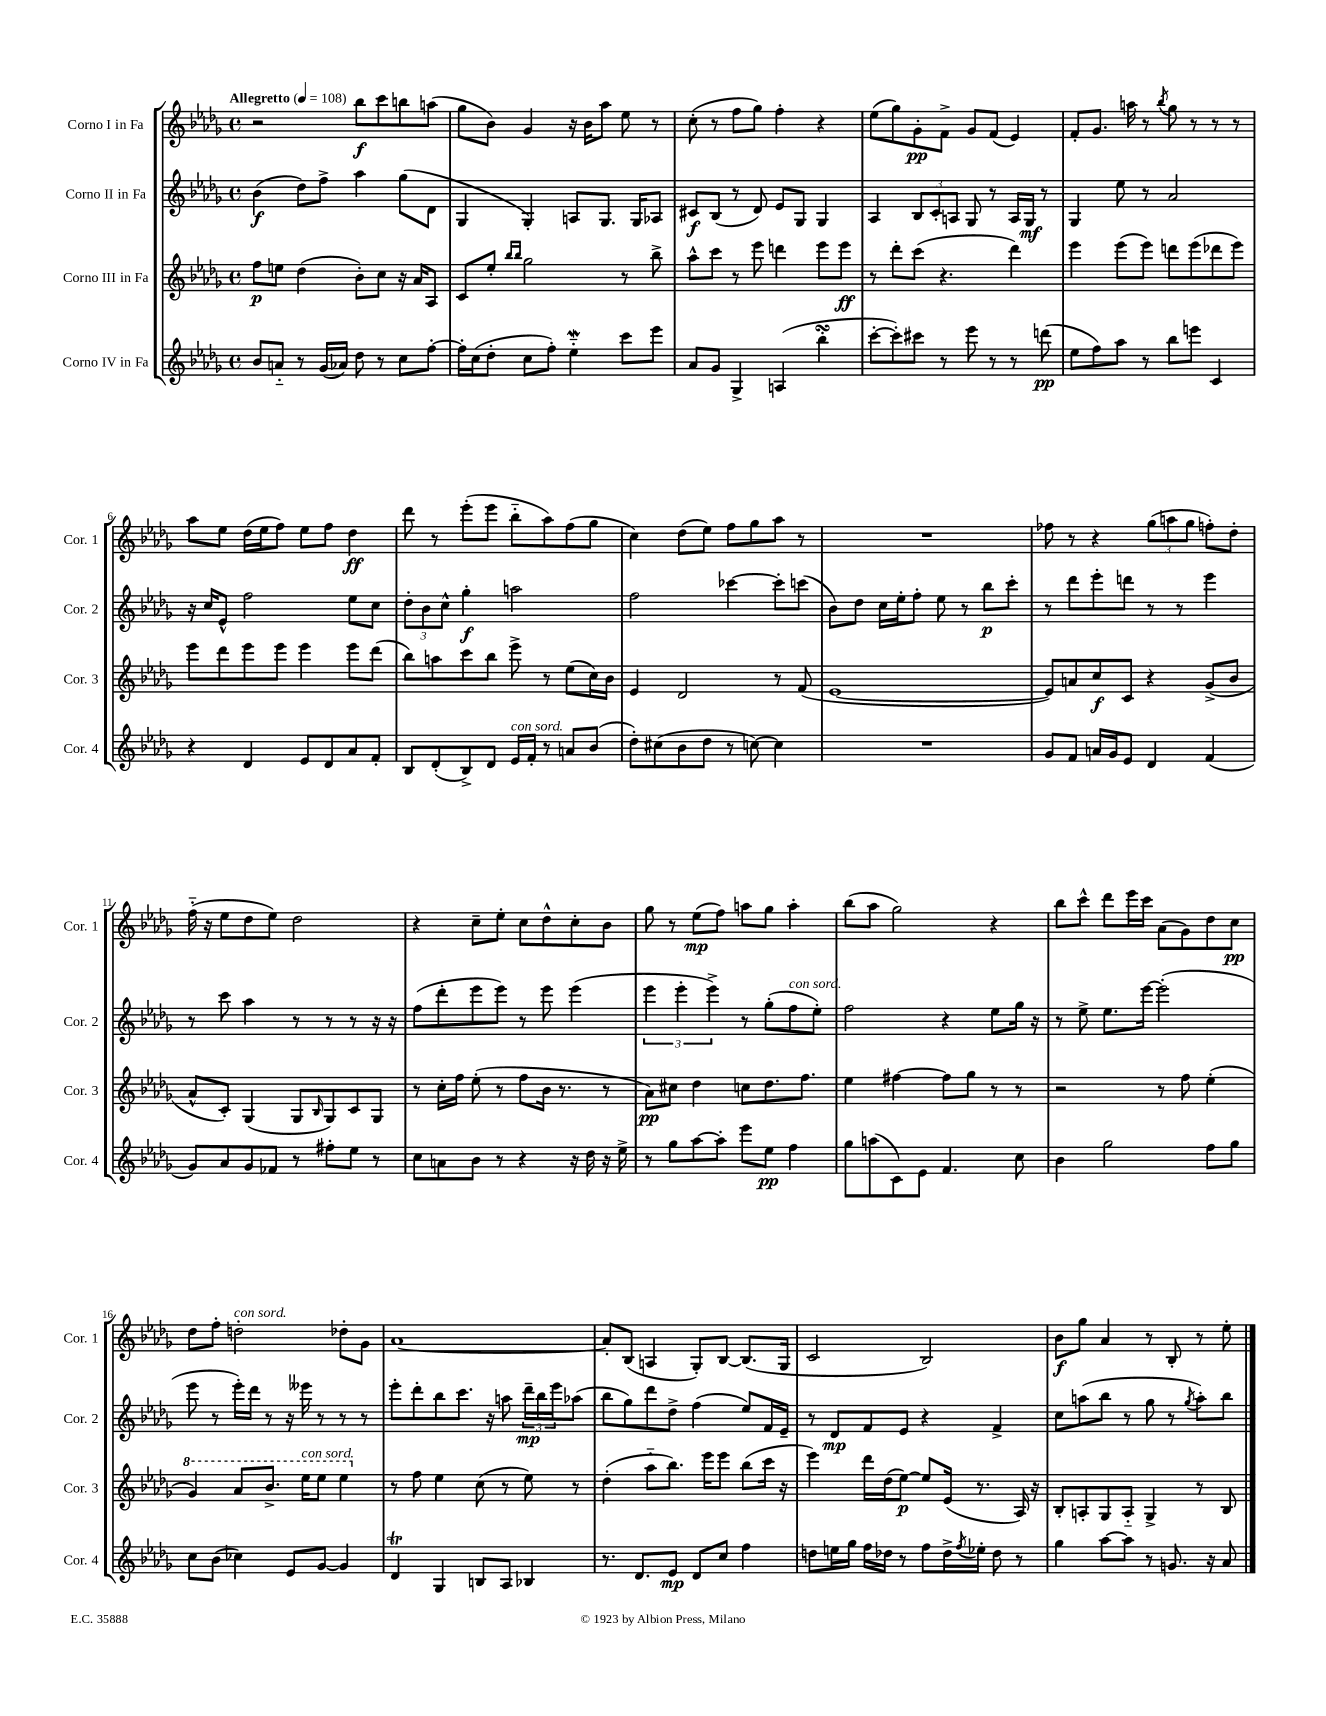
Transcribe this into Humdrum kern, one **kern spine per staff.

**kern	**kern	**kern	**kern
*staff4	*staff3	*staff2	*staff1
*clefG2	*clefG2	*clefG2	*clefG2
*k[b-e-a-d-g-]	*k[b-e-a-d-g-]	*k[b-e-a-d-g-]	*k[b-e-a-d-g-]
*M4/4	*M4/4	*M4/4	*M4/4
*met(c)	*met(c)	*met(c)	*met(c)
*MM108	*MM108	*MM108	*MM108
8b-	8ff	(4b-	2r
8a'~	8ee	.	.
8r	(4dd-	8dd-)	.
(16g-	.	8ff^	.
16a-)	.	.	.
8dd-	8b-')	4aa-	8bb-
8r	8cc	.	8ccc
8cc	16r	(8gg-	8bb
.	16a-	.	.
[8ff'	8A-	8d-	(8aa
=	=	=	=
16ff']	8c	4G-	8gg-
(16cc	.	.	.
8dd-'	8ee-'	.	8b-)
.	16qqbb-	.	.
.	16qqbb-	.	.
8cc	2gg-	4G-')	4g-
8ff')	.	.	.
4ee-'~	.	8A	16r
.	.	.	16b-
.	.	8.G-	8aa-
8ccc	8r	.	8ee-
.	.	16G-	.
8eee-	8bb-^	8A-	8r
=	=	=	=
8a-	8aa-^^	8c#	(8cc'
8g-	8ccc	(8B-	8r
4G-^	8r	8r	8ff
.	8eee-	8d-)	8gg-)
(4A	4ddd	8e-	4ff'
.	.	8G-	.
4bb-'	8eee-	4G-	4r
.	8eee-	.	.
=	=	=	=
[8ccc'	8r	4A-	(8ee-
8ccc'])	8ddd-'	.	8gg-)
8ccc#	(8ccc	12B-	8g-'
.	.	12c'	.
8r	4.r	.	8f^
.	.	12A	.
8eee-	.	8G-	8g-
8r	.	8r	(8f
8r	4ddd-)	16A	4e-)
.	.	16G-	.
(8ddd	.	8r	.
=	=	=	=
8ee-	4eee-	4G-	8f'
8ff)	.	.	8.g-
8aa-	(8eee-	8ee-	.
.	.	.	16aa
8r	8eee-)	8r	8r
.	.	.	8qbb-
8bb-	8ddd	2a-	8gg-
8eee	(8eee-	.	8r
4c	8ddd-	.	8r
.	8eee-)	.	8r
=	=	=	=
4r	8eee-	16r	8aa-
.	.	16cc	.
.	8ddd-	8e-^^	8ee-
4d-	8eee-	2ff	(16dd-
.	.	.	16ee-
.	8eee-	.	8ff)
8e-	4eee-	.	8ee-
8d-	.	.	8ff
8a-	8eee-	8ee-	4dd-
8f'	(8ddd-	8cc	.
=	=	=	=
8B-	8bb-)	12dd-'	8ddd-
.	.	12b-	.
(8d-'	8aa	.	8r
.	.	12cc^^	.
8B-^)	8ccc	4gg-'	(8eee-'
8d-	8bb-	.	8eee-
16e-	8eee-^	2aa	8bb-'~
16f'	.	.	.
8r	8r	.	8aa-)
8a	(8ee-	.	(8ff
(8b-	16cc)	.	8gg-
.	16b-	.	.
=	=	=	=
8dd-')	4e-	2ff	4cc)
(8cc#	.	.	.
8b-	2d-	.	(8dd-
8dd-	.	.	8ee-)
8r	.	[4ccc-	8ff
[8cc)	.	.	8gg-
4cc]	8r	8ccc-']	8aa-
.	(8f	(8ccc	8r
=	=	=	=
1r	[1e-	8b-)	1r
.	.	8dd-	.
.	.	16cc	.
.	.	16ee-'	.
.	.	8ff'	.
.	.	8ee-	.
.	.	8r	.
.	.	8bb-	.
.	.	8ccc'	.
=	=	=	=
8g-	8e-])	8r	8ff-
8f	8a	8ddd-	8r
16a	8cc	8eee-'	4r
16g-	.	.	.
8e-	8c	8ddd	.
4d-	4r	8r	(12gg-
.	.	.	12aa
.	.	8r	.
.	.	.	12gg-
(4f	(8g-^	4eee-	8ff')
.	8b-	.	8dd-'
=	=	=	=
8g-)	8a-^^	8r	(16ff'~
.	.	.	16r
8a-	8c')	8ccc	8ee-
8g-	(4G-	4aa-	8dd-
8f-	.	.	8ee-)
8r	8G-	8r	2dd-
.	16qqB-	.	.
8ff#'	8G-)	8r	.
8ee-	8c	8r	.
8r	8G-	16r	.
.	.	16r	.
=	=	=	=
8cc	8r	(8ff	4r
8a	16cc'	8ddd-'	.
.	16ff	.	.
8b-	(8ee-'	8eee-	8cc~
8r	8r	8eee-)	8ee-'
4r	8ff	8r	8cc
.	16b-	8eee-	8dd-^^
.	8.r	.	.
16r	.	(4eee-	8cc'
16dd-	.	.	.
16r	8r	.	8b-
16ee-^	.	.	.
=	=	=	=
8r	8a-)	6eee-	8gg-
8gg-	8cc#	.	8r
.	.	6eee-'	.
[8aa-	4dd-	.	(8ee-
.	.	6eee-^)	.
8aa-']	.	.	8ff)
8eee-	8cc	8r	8aa
8ee-	8.dd-	(8gg-'	8gg-
4ff	.	8ff	4aa'
.	8.ff	.	.
.	.	8ee-')	.
=	=	=	=
8gg-	4ee-	2ff	(8bb-
(8aa	.	.	8aa-
8c)	[4ff#	.	2gg-)
8e-	.	.	.
4.f	8ff#]	4r	.
.	8gg-	.	.
.	8r	8ee-	4r
8cc	8r	16gg-	.
.	.	16r	.
=	=	=	=
4b-	2r	8r	8bb-
.	.	8ee-^	8ccc^^
2gg-	.	8.ee-	8ddd-
.	.	.	16eee-
.	.	[16eee-	16ccc
.	8r	(2eee-']	(8a-
.	8ff	.	8g-)
8ff	(4ee-'	.	8dd-
8gg-	.	.	8cc
=	=	=	=
8cc	4gg-)	8eee-	8dd-
(8b-	.	8r	8ff'
4cc-)	8aa-	16eee-')	2dd'
.	.	16ddd-	.
.	8.bb-^	8r	.
8e-	.	16r	.
.	16eee-	16eee--	.
[8g-	8eee-	8r	.
4g-]	4eee-	8r	8dd-'
.	.	8r	8g-
=	=	=	=
4d-	8r	8eee-'	[1a-
.	8ff	8ddd-'	.
4G-	4ee-	8bb-	.
.	.	8.ccc	.
8B	(8cc	.	.
.	.	16r	.
8A-	8r	8aa	.
4B-	8ee-)	24ddd-~	.
.	.	24bb-	.
.	.	24eee-	.
.	8r	(8aa-	.
=	=	=	=
8.r	(4dd-'	8bb-	8a-']
.	.	8gg-)	(8B-
8.d-	.	.	.
.	8aa-'~	8ddd-	4A
8e-	8.bb-)	8dd-^	.
8d-	.	(4ff	8G-')
.	16eee-	.	.
8cc	8eee-	.	[8B-
4ff	(8bb-	8ee-)	(8.B-]
.	16ccc	16f	.
.	16r	16e-~	16G-
=	=	=	=
8dd	4eee-)	8r	2c
16ee	.	8d-	.
16gg-	.	.	.
16ff	16ddd-	8f	.
16dd-	(16dd-	.	.
8r	[8ee-)	8e-	.
8ff	8ee-]	4r	2B-)
16dd-^	(16e-	.	.
8qff	.	.	.
16ee-'	8.r	.	.
8dd-	.	4f^	.
8r	16A-)	.	.
.	16r	.	.
=	=	=	=
4gg-	8B-'	8cc	8b-
.	8A'	(8aa	8gg-
[8aa-	8G-	8bb-	4a-
8aa-]	8A'~	8r	.
8r	4G-^	8gg-	8r
8.g	.	8r	8B-'
.	.	8qgg-	.
.	8r	8aa')	8r
16r	.	.	.
8a-	8B-	8bb-	8ee-'
==	==	==	==
*-	*-	*-	*-
